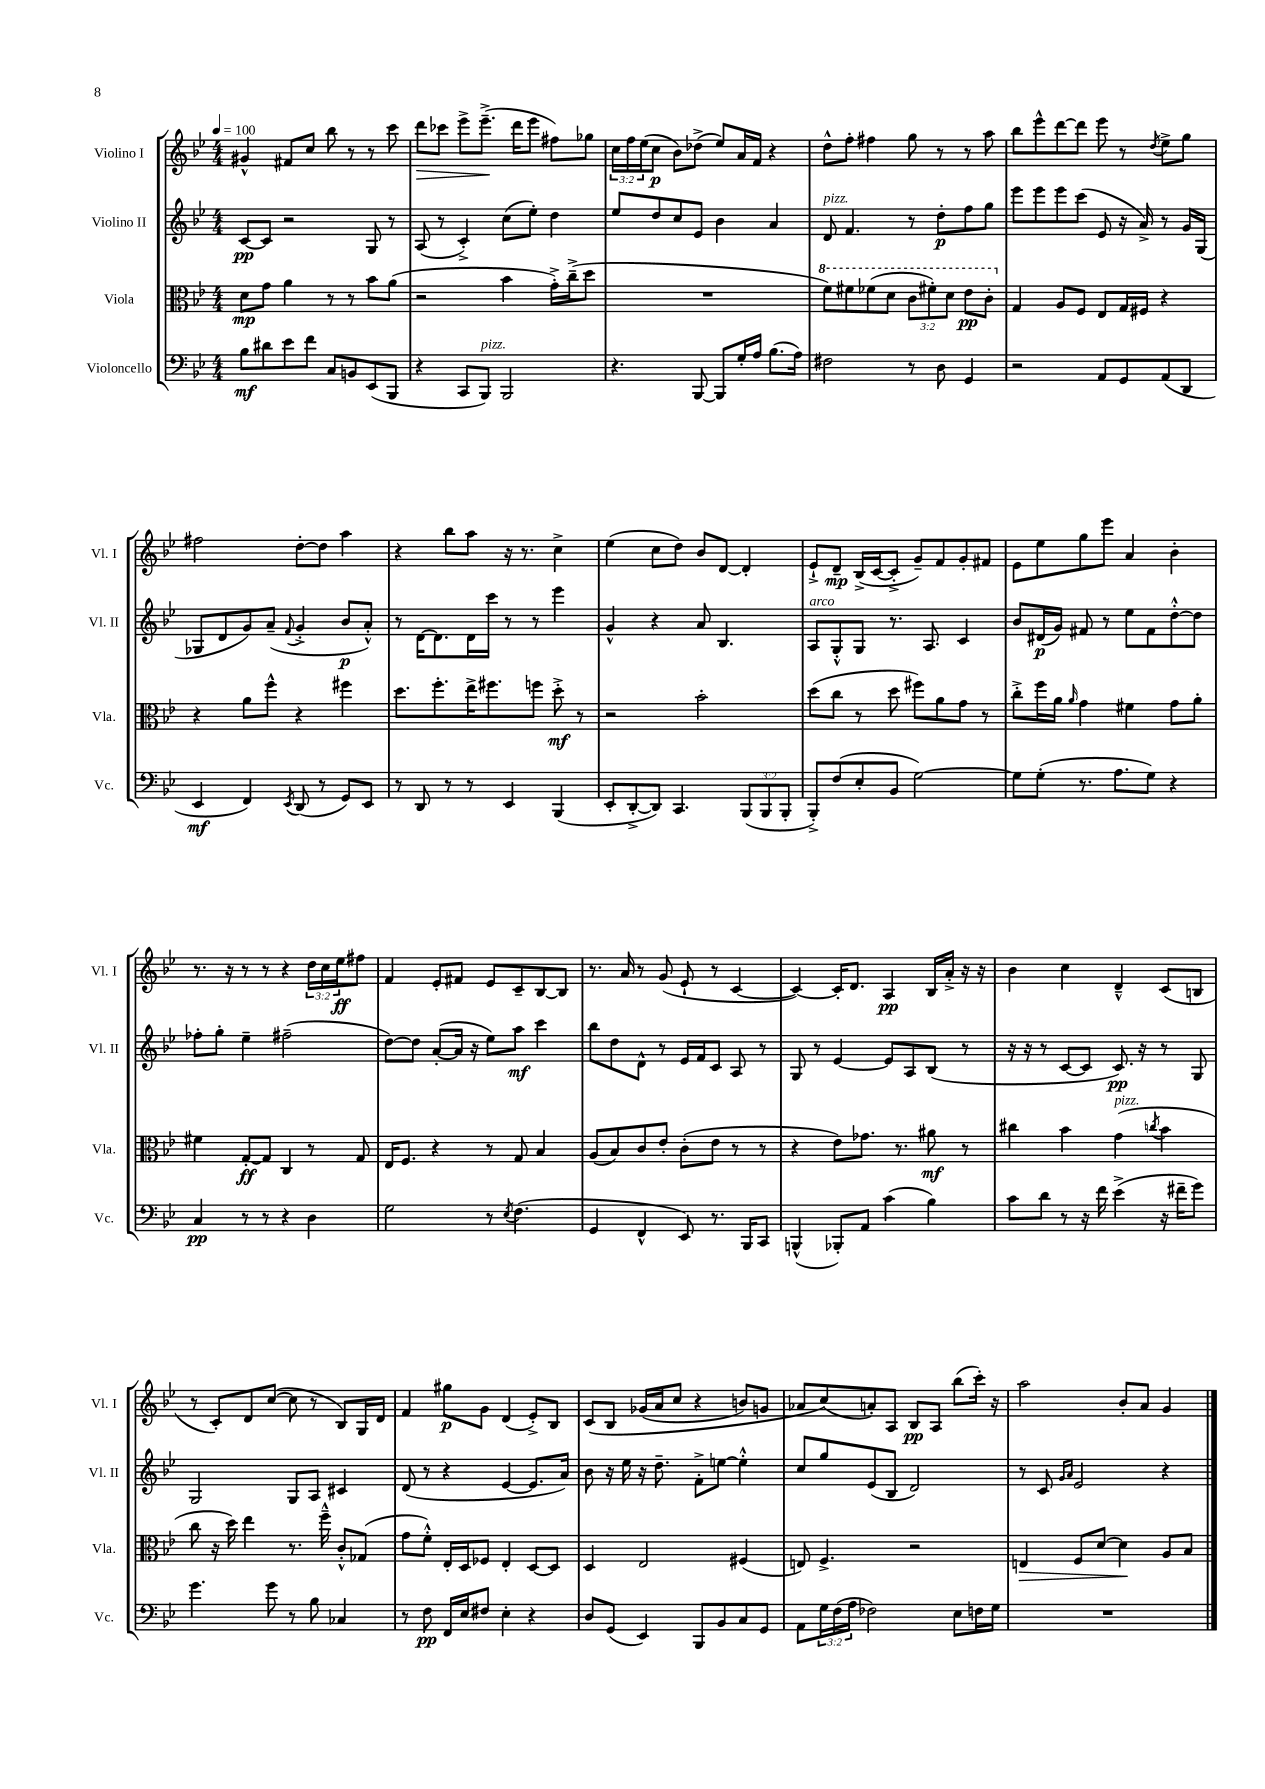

**kern	**dynam	**kern	**dynam	**kern	**dynam	**kern	**dynam
*part4	*part4	*part3	*part3	*part2	*part2	*part1	*part1
*staff4	*staff4	*staff3	*staff3	*staff2	*staff2	*staff1	*staff1
*I"Violoncello	*	*I"Viola	*	*I"Violino II	*	*I"Violino I	*
*I'Vc.	*	*I'Vla.	*	*I'Vl. II	*	*I'Vl. I	*
*clefF4	*	*clefC3	*	*clefG2	*	*clefG2	*
*k[b-e-]	*	*k[b-e-]	*	*k[b-e-]	*	*k[b-e-]	*
*M4/4	*	*M4/4	*	*M4/4	*	*M4/4	*
*MM100	*	*MM100	*	*MM100	*	*MM100	*
=1	=1	=1	=1	=1	=1	=1	=1
8B-\L	mf	8d\L	mp	[8c/L	pp	4g#X^^/	.
8d#X\	.	8g\J	.	8c/J]	.	.	.
8e-\	.	4a\	.	2r	.	8f#X/L	.
8f\J	.	.	.	.	.	8cc/J	.
8C/L	.	8r	.	.	.	8bb-\	.
8BBn/	.	8r	.	.	.	8r	.
(8EE-/	.	8b-\L	.	8G/	.	8r	.
8BBB-/J	.	(8a\J	.	8r	.	8ccc\	.
=2	=2	=2	=2	=2	=2	=2	=2
!	!	!	!	!	!	!	!LO:HP:b
4r	.	2r	.	(8A/	.	8ddd\L	>
.	.	.	.	8r	.	8ccc-X\J	.
8CC/L	.	.	.	4c'^/)	.	8eee-^\L	.
!LO:TX:a:i:t=pizz.	!	!	!	!	!	!	!
8BBB-/J)	.	.	.	.	.	(8.eee-~^\J	.
2BBB-/	.	4b-\	.	(8cc\L	.	.	.
.	.	.	.	.	.	16ddd\KL	]
.	.	.	.	8ee-'\J)	.	8eee-\J	.
.	.	16g'^\LL)	.	4dd\	.	8ff#X\L)	.
.	.	(16cc~^\J	.	.	.	.	.
.	.	8dd\J	.	.	.	8gg-X\J	.
=3	=3	=3	=3	=3	=3	=3	=3
4.r	.	1r	.	8ee-/L	.	24cc\LL	.
.	.	.	.	.	.	24ff\	.
.	.	.	.	.	.	(24ee-\J	.
.	.	.	.	8dd/	.	8cc\J	p
.	.	.	.	8cc/	.	8b-\L)	.
[8BBB-/	.	.	.	8e-/J	.	(8dd-X^\J	.
8BBB-/L]	.	.	.	4b-\	.	8ee-/L)	.
16G'/L	.	.	.	.	.	16a/L	.
16A/JJ	.	.	.	.	.	16f/JJ	.
(8.B-\L	.	.	.	4a/	.	4r	.
16A\Jk)	.	.	.	.	.	.	.
=4	=4	=4	=4	=4	=4	=4	=4
*	*	*8va	*	*	*	*	*
!	!	!	!	!LO:TX:a:i:t=pizz.	!	!	!
2F#X\	.	8ff\L)	.	8d/	.	8dd^^\L	.
.	.	8ff#X\	.	4.f/	.	8ff'\J	.
.	.	(8ff-X\	.	.	.	4ff#X\	.
.	.	8dd\J	.	.	.	.	.
8r	.	12cc\L	.	8r	.	8gg\	.
.	.	12ff#X'\)	.	.	.	.	.
8D\	.	.	.	8dd'\L	p	8r	.
.	.	12dd\J	.	.	.	.	.
4GG/	.	8ee-\L	pp	8ff\	.	8r	.
.	.	8cc'\J	.	8gg\J	.	8aa\	.
=5	=5	=5	=5	=5	=5	=5	=5
*	*	*X8va	*	*	*	*	*
2r	.	4G/	.	8eee-\L	.	8bb-\L	.
.	.	.	.	8eee-\	.	8eee-^^\	.
.	.	8A/L	.	8eee-\	.	[8ddd\	.
.	.	8F/J	.	(8ccc\J	.	8ddd\J]	.
8AA/L	.	8E-/L	.	8e-/	.	8eee-\	.
8GG/	.	16G/L	.	16r	.	8r	.
.	.	16F#X/JJ	.	16a^/)	.	.	.
.	.	.	.	.	.	8qdd/	.
(8AA/	.	4r	.	8r	.	8ee-^\L	.
8DD/J	.	.	.	16g/LL	.	8gg\J	.
.	.	.	.	(16G/JJ	.	.	.
!!LO:LB:g=z
=6	=6	=6	=6	=6	=6	=6	=6
4EE-/	mf	4r	.	8G-X/L	.	2ff#X\	.
.	.	.	.	8d/	.	.	.
4FF/)	.	8a\L	.	8g/)	.	.	.
.	.	8ff^^\J	.	(8a~/J	.	.	.
8qEE-/	.	.	.	8qqf/	.	.	.
(8DD/	.	4r	.	4g'^/	.	[8dd'\L	.
8r	.	.	.	.	.	8dd\J]	.
8GG/L)	.	4ff#X\	.	8b-/L	p	4aa\	.
8EE-/J	.	.	.	8a'^^/J)	.	.	.
=7	=7	=7	=7	=7	=7	=7	=7
8r	.	8.dd\L	.	8r	.	4r	.
8DD/	.	.	.	[16d\KL	.	.	.
.	.	8.ff'\	.	8.d\]	.	.	.
8r	.	.	.	.	.	8bb-\L	.
8r	.	16ee-^\K	.	16d\L	.	8aa\J	.
.	.	8.ff#X\	.	16ccc\JJ	.	.	.
4EE-/	.	.	.	8r	.	16r	.
.	.	.	.	.	.	8.r	.
.	.	8ffn\J	.	8r	.	.	.
(4BBB-/	.	8dd'^\	mf	4eee-\	.	4cc^\	.
.	.	8r	.	.	.	.	.
=8	=8	=8	=8	=8	=8	=8	=8
8EE-'/L	.	2r	.	4g^^/	.	(4ee-\	.
[8DD'^/	.	.	.	.	.	.	.
8DD/J])	.	.	.	4r	.	8cc\L	.
4.CC/	.	.	.	.	.	8dd\J)	.
.	.	2b-'\	.	8a/	.	8b-/L	.
.	.	.	.	4.B-/	.	[8d/J	.
(12BBB-/L	.	.	.	.	.	4d'/]	.
12BBB-/	.	.	.	.	.	.	.
12BBB-'/J	.	.	.	.	.	.	.
=9	=9	=9	=9	=9	=9	=9	=9
!	!	!	!	!LO:TX:a:i:t=arco	!	!	!
8BBB-'^/L)	.	(8dd\L	.	8A/L	.	8e-`^/L	.
(8F/	.	8cc\J	.	8G'^^/	.	8d~/J	mp
8E-'/	.	8r	.	8G/J	.	(16B-^/LL	.
.	.	.	.	.	.	[16c/J	.
8BB-/J	.	8dd\	.	8.r	.	8c'^/J]	.
[2G\)	.	8ff#X\L)	.	.	.	8g~/L)	.
.	.	.	.	8.A/	.	.	.
.	.	8a\	.	.	.	8f/	.
.	.	8g\J	.	4c/	.	8g'/	.
.	.	8r	.	.	.	8f#X/J	.
=10	=10	=10	=10	=10	=10	=10	=10
8G\L]	.	8cc'^\L	.	8b-/L	.	8e-\L	.
(8G'\J	.	16ff\L	.	(16d#X/L	p	8ee-\	.
.	.	16a\JJ	.	16g/JJ)	.	.	.
.	.	16qqa/	.	.	.	.	.
8.r	.	4g\	.	8f#X/	.	8gg\	.
.	.	.	.	8r	.	8eee-\J	.
8.A\L	.	.	.	.	.	.	.
.	.	4f#X\	.	8ee-\L	.	4a/	.
8G\J)	.	.	.	8f#\	.	.	.
4r	.	8g\L	.	[8dd'^^\	.	4b-'\	.
.	.	8a'\J	.	8dd\J]	.	.	.
!!LO:LB:g=z
=11	=11	=11	=11	=11	=11	=11	=11
4C/	pp	4f#X\	.	8ff-X'\L	.	8.r	.
.	.	.	.	8gg'\J	.	.	.
.	.	.	.	.	.	16r	.
8r	.	[8G'/L	ff	4ee-~\	.	8r	.
8r	.	8G/J]	.	.	.	8r	.
4r	.	4C/	.	(2ff#X~\	.	4r	.
4D\	.	8r	.	.	.	24dd\LL	.
.	.	.	.	.	.	24cc\	.
.	.	.	.	.	.	24ee-\J	ff
.	.	8G/	.	.	.	8ff#X\J	.
=12	=12	=12	=12	=12	=12	=12	=12
2G\	.	16E-/KL	.	[8dd\L)	.	4f/	.
.	.	8.F/J	.	.	.	.	.
.	.	.	.	8dd\J]	.	.	.
.	.	4r	.	([8a'/L	.	8e-'/L	.
.	.	.	.	16a/Jk]	.	8f#X/J	.
.	.	.	.	16r	.	.	.
8r	.	8r	.	8ee-\L)	.	8e-/L	.
8qE-/	.	.	.	.	.	.	.
(4.F\	.	8G/	.	8aa\J	mf	8c~/	.
.	.	4B-/	.	4ccc\	.	[8B-/	.
.	.	.	.	.	.	8B-/J]	.
=13	=13	=13	=13	=13	=13	=13	=13
4GG/	.	(8A/L	.	8bb-\L	.	8.r	.
.	.	8B-/)	.	8dd\	.	.	.
.	.	.	.	.	.	16a/	.
4FF^^/	.	8c/	.	8d^^\J	.	8r	.
.	.	8e-'/J	.	8r	.	(8g/	.
8EE-/)	.	(8c'\L	.	16e-/LL	.	8e-`/	.
.	.	.	.	16f/J	.	.	.
8.r	.	8e-\J	.	8c/J	.	8r	.
.	.	8r	.	8A/	.	[4c/	.
16BBB-/KL	.	.	.	.	.	.	.
8CC/J	.	8r	.	8r	.	.	.
=14	=14	=14	=14	=14	=14	=14	=14
(4BBBn^^/	.	4r	.	8G/	.	4c/_)	.
.	.	.	.	8r	.	.	.
8BBB-X'/L)	.	8e-\L)	.	[4e-/	.	16c'/KL]	.
.	.	.	.	.	.	8.d/J	.
8AA/J	.	8.g-X\J	.	.	.	.	.
(4c\	.	.	.	8e-/L]	.	4A/	pp
.	.	8.r	.	.	.	.	.
.	.	.	.	8A/	.	.	.
4B-\)	.	8a#X\	mf	(8B-/J	.	16B-/LL	.
.	.	.	.	.	.	16a'^/JJ	.
.	.	8r	.	8r	.	16r	.
.	.	.	.	.	.	16r	.
=15	=15	=15	=15	=15	=15	=15	=15
8c\L	.	4cc#X\	.	16r	.	4b-\	.
.	.	.	.	16r	.	.	.
8d\J	.	.	.	8r	.	.	.
8r	.	4b-\	.	[8c/L	.	4cc\	.
16r	.	.	.	8c/J]	.	.	.
16f\	.	.	.	.	.	.	.
!	!	!LO:TX:a:i:t=pizz.	!	!	!	!	!
(4e-^\	.	(4g\	.	8.c/)	pp	4d~^^/	.
.	.	.	.	16r	.	.	.
.	.	8qccn/	.	.	.	.	.
16r	.	4b-\	.	8r	.	(8c/L	.
16f#X~\KL	.	.	.	.	.	.	.
8g\J)	.	.	.	8G/	.	8Bn/J	.
!!LO:LB:g=z
=16	=16	=16	=16	=16	=16	=16	=16
4.g\	.	8cc\	.	2G/	.	8r	.
.	.	16r	.	.	.	8c'/L)	.
.	.	16dd\)	.	.	.	.	.
.	.	4ee-\	.	.	.	8d/	.
8g\	.	.	.	.	.	([8cc/J	.
8r	.	8.r	.	8G/L	.	8cc\]	.
8B-\	.	.	.	8A/J	.	8r	.
.	.	16ff~^^\	.	.	.	.	.
4C-X/	.	8c'^^/L	.	4c#X/	.	8B-/L)	.
.	.	(8G-X/J	.	.	.	16G/L	.
.	.	.	.	.	.	16d/JJ	.
=17	=17	=17	=17	=17	=17	=17	=17
8r	.	8g\L	.	(8d/	.	4f/	.
8F\	pp	8f'^^\J)	.	8r	.	.	.
16FF/LL	.	16E-'/LL	.	4r	.	8gg#X\L	p
16E-/J	.	16D/J	.	.	.	.	.
8F#X/J	.	8F-X/J	.	.	.	8g\J	.
4E-'\	.	4E-'/	.	[4e-/	.	(4d/	.
4r	.	[8D/L	.	8.e-/L]	.	8e-'^/L)	.
.	.	8D/J]	.	.	.	8B-/J	.
.	.	.	.	16a/Jk)	.	.	.
=18	=18	=18	=18	=18	=18	=18	=18
8D/L	.	4D/	.	8b-\	.	(8c/L	.
(8GG/J	.	.	.	16r	.	8B-/J	.
.	.	.	.	16ee-\	.	.	.
4EE-/)	.	2E-/	.	16r	.	(16g-X/LL	.
.	.	.	.	8.dd~\	.	16a/J	.
.	.	.	.	.	.	8cc/J	.
8BBB-/L	.	.	.	8f'^\L	.	4r	.
8BB-/	.	.	.	[8een\J	.	.	.
8C/	.	(4F#X/	.	4ee'^^\]	.	8bn/L)	.
8GG/J	.	.	.	.	.	8gn/J	.
=19	=19	=19	=19	=19	=19	=19	=19
8AA\L	.	8En/)	.	8cc/L	.	8a-X/L	.
24G\L	.	4.F^/	.	8gg/	.	(8cc/)	.
(24F\	.	.	.	.	.	.	.
24A\JJ	.	.	.	.	.	.	.
2F-X\)	.	.	.	(8e-/	.	8an'/)	.
.	.	.	.	8B-/J	.	8A/J	.
.	.	2r	.	2d/)	.	8B-/L	pp
.	.	.	.	.	.	8A/J	.
8E-\L	.	.	.	.	.	(8bb-\L	.
16Fn\L	.	.	.	.	.	16ccc'\Jk)	.
16G\JJ	.	.	.	.	.	16r	.
=20	=20	=20	=20	=20	=20	=20	=20
!	!	!	!LO:HP:b	!	!	!	!
1r	.	4En/	>	8r	.	2aa\	.
.	.	.	.	8c/	.	.	.
.	.	.	.	16qqg/LL	.	.	.
.	.	.	.	16qqa/JJ	.	.	.
.	.	8F/L	.	2e-/	.	.	.
.	.	[8d/J	.	.	.	.	.
.	.	4d\]	.	.	.	8b-'/L	.
.	.	.	.	.	.	8a/J	.
.	.	8A/L	]	4r	.	4g/	.
.	.	8B-/J	.	.	.	.	.
==	==	==	==	==	==	==	==
*-	*-	*-	*-	*-	*-	*-	*-
